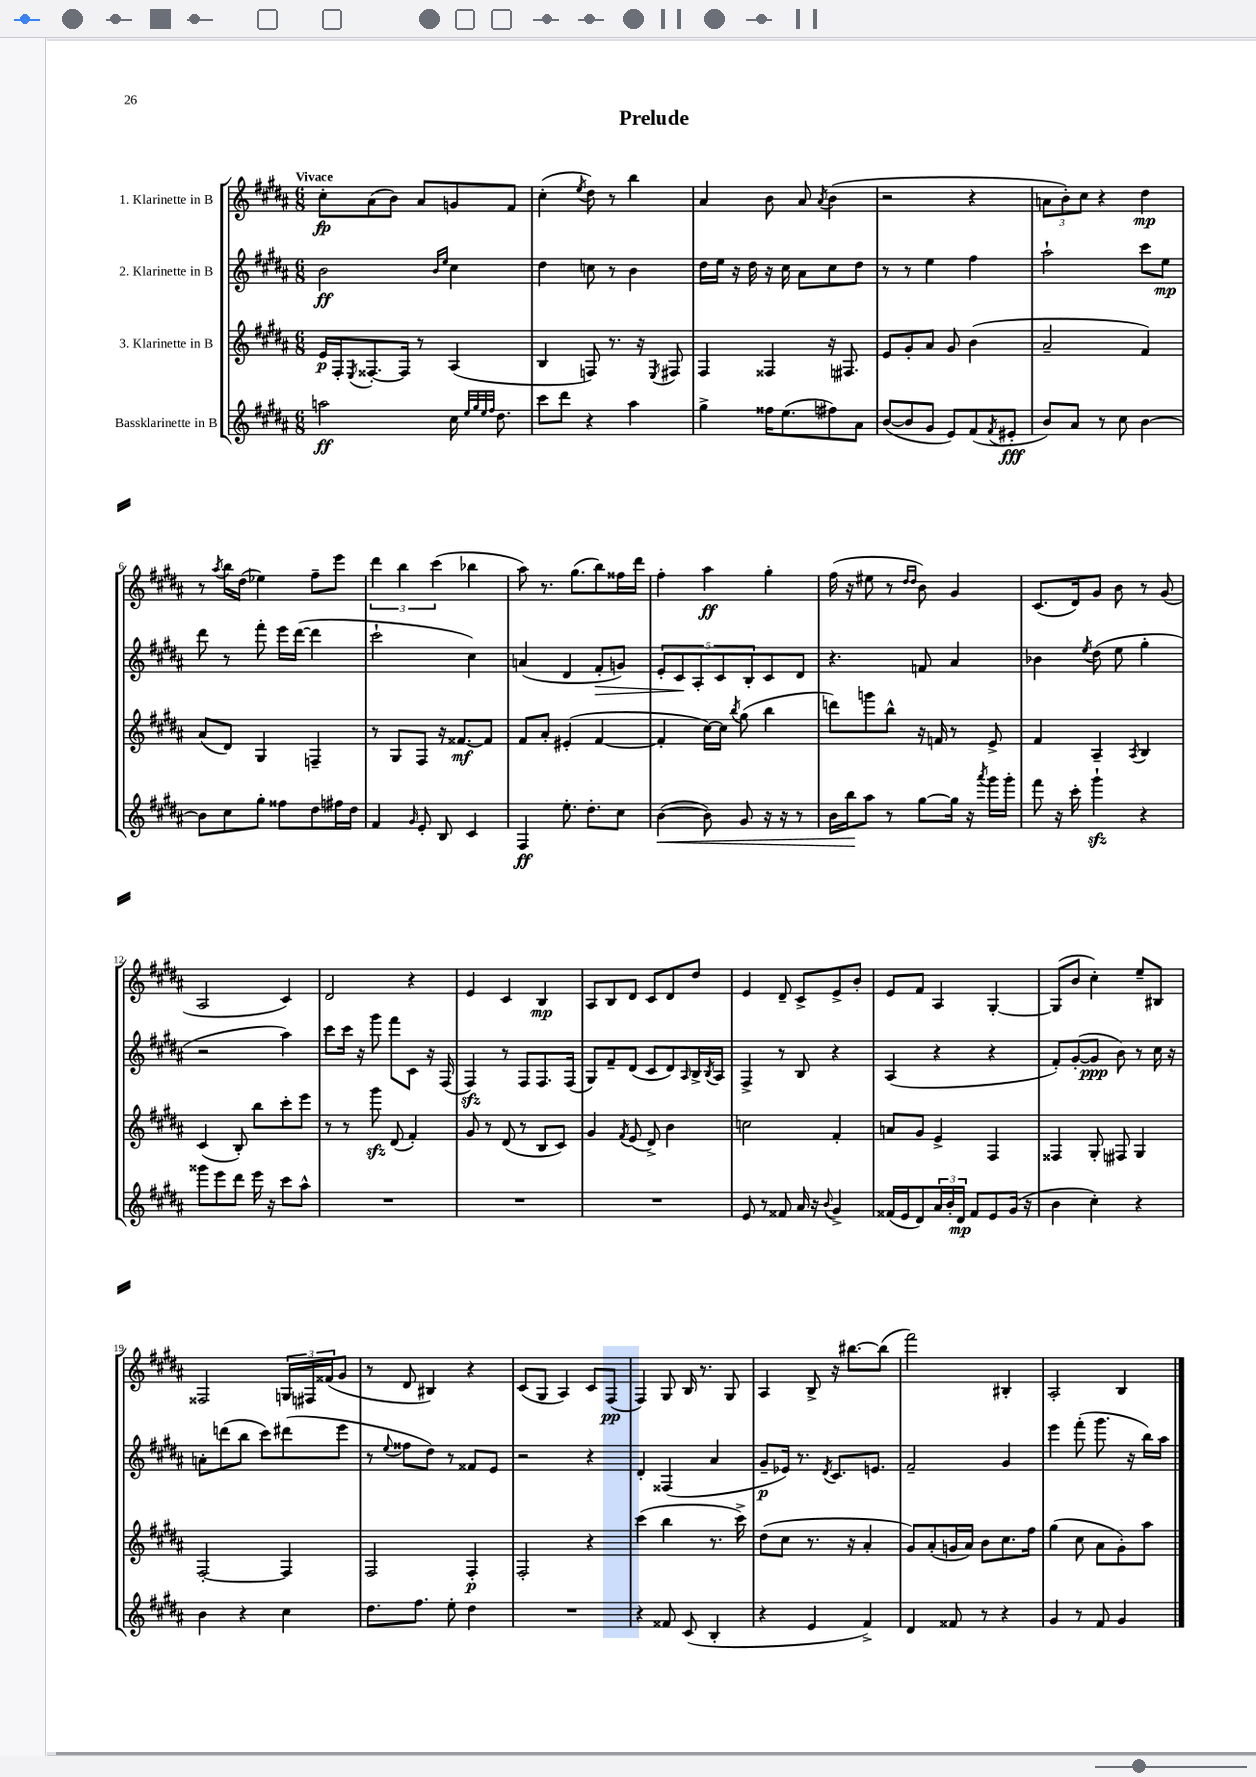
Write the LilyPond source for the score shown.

\header { title = "Prelude" }
<<
\new StaffGroup <<
\new Staff = "s0" \with { instrumentName = "1. Klarinette in B" } {
    \clef treble \key b \major \numericTimeSignature \time 6/8 \tempo "Vivace"
    cis''8-.\fp ais'8( b'8) ais'8 g'8 fis'8 |
    cis''4-.( \acciaccatura { e''8 } dis''8) r8 b''4 |
    ais'4 b'8 ais'8 \acciaccatura { ais'8 } b'4( |
    r2 r4 |
    \tuplet 3/2 { a'8 b'8-.) cis''8 } r4 dis''4\mp |
    r8 \acciaccatura { ais''8 } b''16 dis''16( ees''4) fis''8-- e'''8 |
    \tuplet 3/2 { dis'''4 b''4 cis'''4( } bes''4 |
    ais''8) r8. gis''8.( b''8) fisis''16 dis'''16 |
    fis''4-. ais''4\ff gis''4-. |
    fis''16( r16 eis''8 r8 \grace { dis''16 dis''16 } b'8) gis'4 |
    cis'8.( dis'16) gis'8 b'8 r8 gis'8( |
    ais2 cis'4) |
    dis'2 r4 |
    e'4 cis'4 b4\mp |
    ais8 b8 dis'8 cis'8 dis'8 dis''8 |
    e'4 dis'8-- cis'8-> e'8-> b'8-. |
    e'8 fis'8 ais4 gis4~-. |
    gis8( b'8 cis''4-.) e''8-- bis8 |
    fisis2 \tuplet 3/2 { g16 fis16 fisis'16( } gis'8 |
    r8 dis'8 bis4) r4 |
    cis'8( gis8 ais4) cis'8 fis8\pp( |
    fis4) gis8 b16 r8. gis8 |
    ais4 b8-> r16 bis''8.~ bis''8( |
    fis'''2) bis4-. |
    ais2-. b4 \bar "|." |
}
\new Staff = "s1" \with { instrumentName = "2. Klarinette in B" } {
    \clef treble \key b \major \numericTimeSignature \time 6/8
    b'2\ff \grace { b'16 e''16 } cis''4 |
    dis''4 c''8 r8 b'4 |
    dis''16 e''16 r16 dis''16 r16 cis''16 ais'8 cis''8 dis''8 |
    r8 r8 e''4 fis''4 |
    ais''2-! cis'''8 e''8\mp |
    dis'''8 r8 fis'''8-. e'''16 dis'''16~( dis'''4 |
    cis'''2-! cis''4) |
    a'4( dis'4 fis'8-.\> g'8) |
    \tuplet 5/4 { e'8-. cis'8\! ais8-. cis'8 b8-. } cis'8 dis'8 |
    r4. f'8 ais'4 |
    bes'4 \acciaccatura { e''8 } dis''8( e''8 gis''4-. |
    r2 ais''4) |
    cis'''8 cis'''16 r16 gis'''8 fis'''8 cis'8 r16 fis16( |
    fis4\sfz) r8 fis8 fis8. fis16( |
    gis8) fis'8-- dis'8( cis'8 dis'8) \grace { ais16 } b16-> \acciaccatura { b8 } ais16 |
    fis4-> r8 b8 r4 |
    ais4( r4 r4 |
    fis'8-.) gis'8~-.( gis'8\ppp b'8) r8 cis''16 r16 |
    a'8-. d'''8( b''8 cis'''8) dis'''8( e'''8 |
    r8 \appoggiatura { e''8 } fisis''8 dis''8) r8 fisis'8 e'8 |
    r2 r4 |
    dis'4-. fisis4( ais'4 |
    gis'8--\p ees'16) r8. \acciaccatura { dis'8 } cis'8. e'8. |
    fis'2-- gis'4 |
    e'''4 fis'''8-.( gis'''8. r16 b''16) ais''16 \bar "|." |
}
\new Staff = "s2" \with { instrumentName = "3. Klarinette in B" } {
    \clef treble \key b \major \numericTimeSignature \time 6/8
    e'16\p fis16-. \acciaccatura { e8 } fisis8.~-. fisis16 r8 ais4( |
    b4 f8) r8. r16 \acciaccatura { e8 } fis8 |
    fis4 fisis4 r16 fis8. |
    e'8 gis'8-. ais'8 gis'8 b'4( |
    ais'2-- fis'4) |
    ais'8( dis'8) gis4 f4-- |
    r8 gis8 fis8 r16 fisis'8.~\mf fisis'8 |
    fis'8 ais'8-. eis'4-.( fis'4~ |
    fis'4-. cis''16~) cis''16 \acciaccatura { b''8 } gis''8( b''4 |
    d'''8) g'''8 b''8-^ r16 f'16 r8 e'8-> |
    fis'4 ais4-- \acciaccatura { ais8 } b4 |
    cis'4( b8-.) b''8 cis'''8-. e'''8 |
    r8 r8 gis'''8\sfz dis'8( fis'4-.) |
    gis'8 r8 dis'8( r8 b8 cis'8) |
    gis'4 \acciaccatura { fis'8 } e'8( dis'8->) b'4 |
    c''2 fis'4-. |
    a'8 gis'8 e'4-> fis4 |
    fisis4 gis8-. fis8 gis4 |
    fis2~-. fis4 |
    fis2 fis4-.\p |
    fis2-. r4 |
    cis'''4( b''4 r8. cis'''16->) |
    dis''8( cis''8 r8. r16 ais'4-. |
    gis'8) ais'8-.( g'16 ais'16) b'8 cis''8. fis''16 |
    gis''4( cis''8 ais'8 gis'8-.) ais''8 \bar "|." |
}
\new Staff = "s3" \with { instrumentName = "Bassklarinette in B" } {
    \clef treble \key b \major \numericTimeSignature \time 6/8
    a''2\ff cis''16 \grace { e''32 gis''32 e''32 fis''32 } dis''8. |
    cis'''8 dis'''8 r4 ais''4 |
    gis''4-> fisis''16 e''8.( fis''8) ais'8 |
    b'8~( b'8 gis'8 e'8) fis'8( \acciaccatura { fis'8 } eis'8-.\fff |
    b'8) ais'8 r8 cis''8 b'4~ |
    b'8 cis''8 gis''8-. fisis''8 dis''8 fis''16 dis''16 |
    fis'4 \grace { gis'16 } e'8-. b8 cis'4 |
    fis4\ff e''8.-. dis''8.-. cis''8 |
    b'4~\<( b'8) gis'8 r16 r16 r8 |
    b'16 b''16\! ais''8 r8 gis''8~ gis''16 r16 \acciaccatura { ais'''8 } gis'''16 gis'''16-. |
    fis'''8 r16 cis'''16-. gis'''4-!\sfz r4 |
    gisis'''8 e'''8 dis'''8 e'''16 r16 cis'''8 ais''8-^ |
    R2. |
    R2. |
    R2. |
    e'8 r8 fisis'8 ais'16 r16 \appoggiatura { b'8 } gis'4-> |
    fisis'16( e'16 dis'8) \tuplet 3/2 { ais'16 b'16-. dis'16\mp } fisis'8 e'8 gis'16( r16 |
    b'4 cis''4-.) r4 |
    b'4 r4 cis''4 |
    dis''8. fis''8. e''8-. dis''4 |
    R2. |
    r4 fisis'8 cis'8( b4-. |
    r4 e'4 fis'4->) |
    dis'4 fisis'8 r8 r4 |
    gis'4 r8 fis'8 gis'4 \bar "|." |
}
>>
>>
